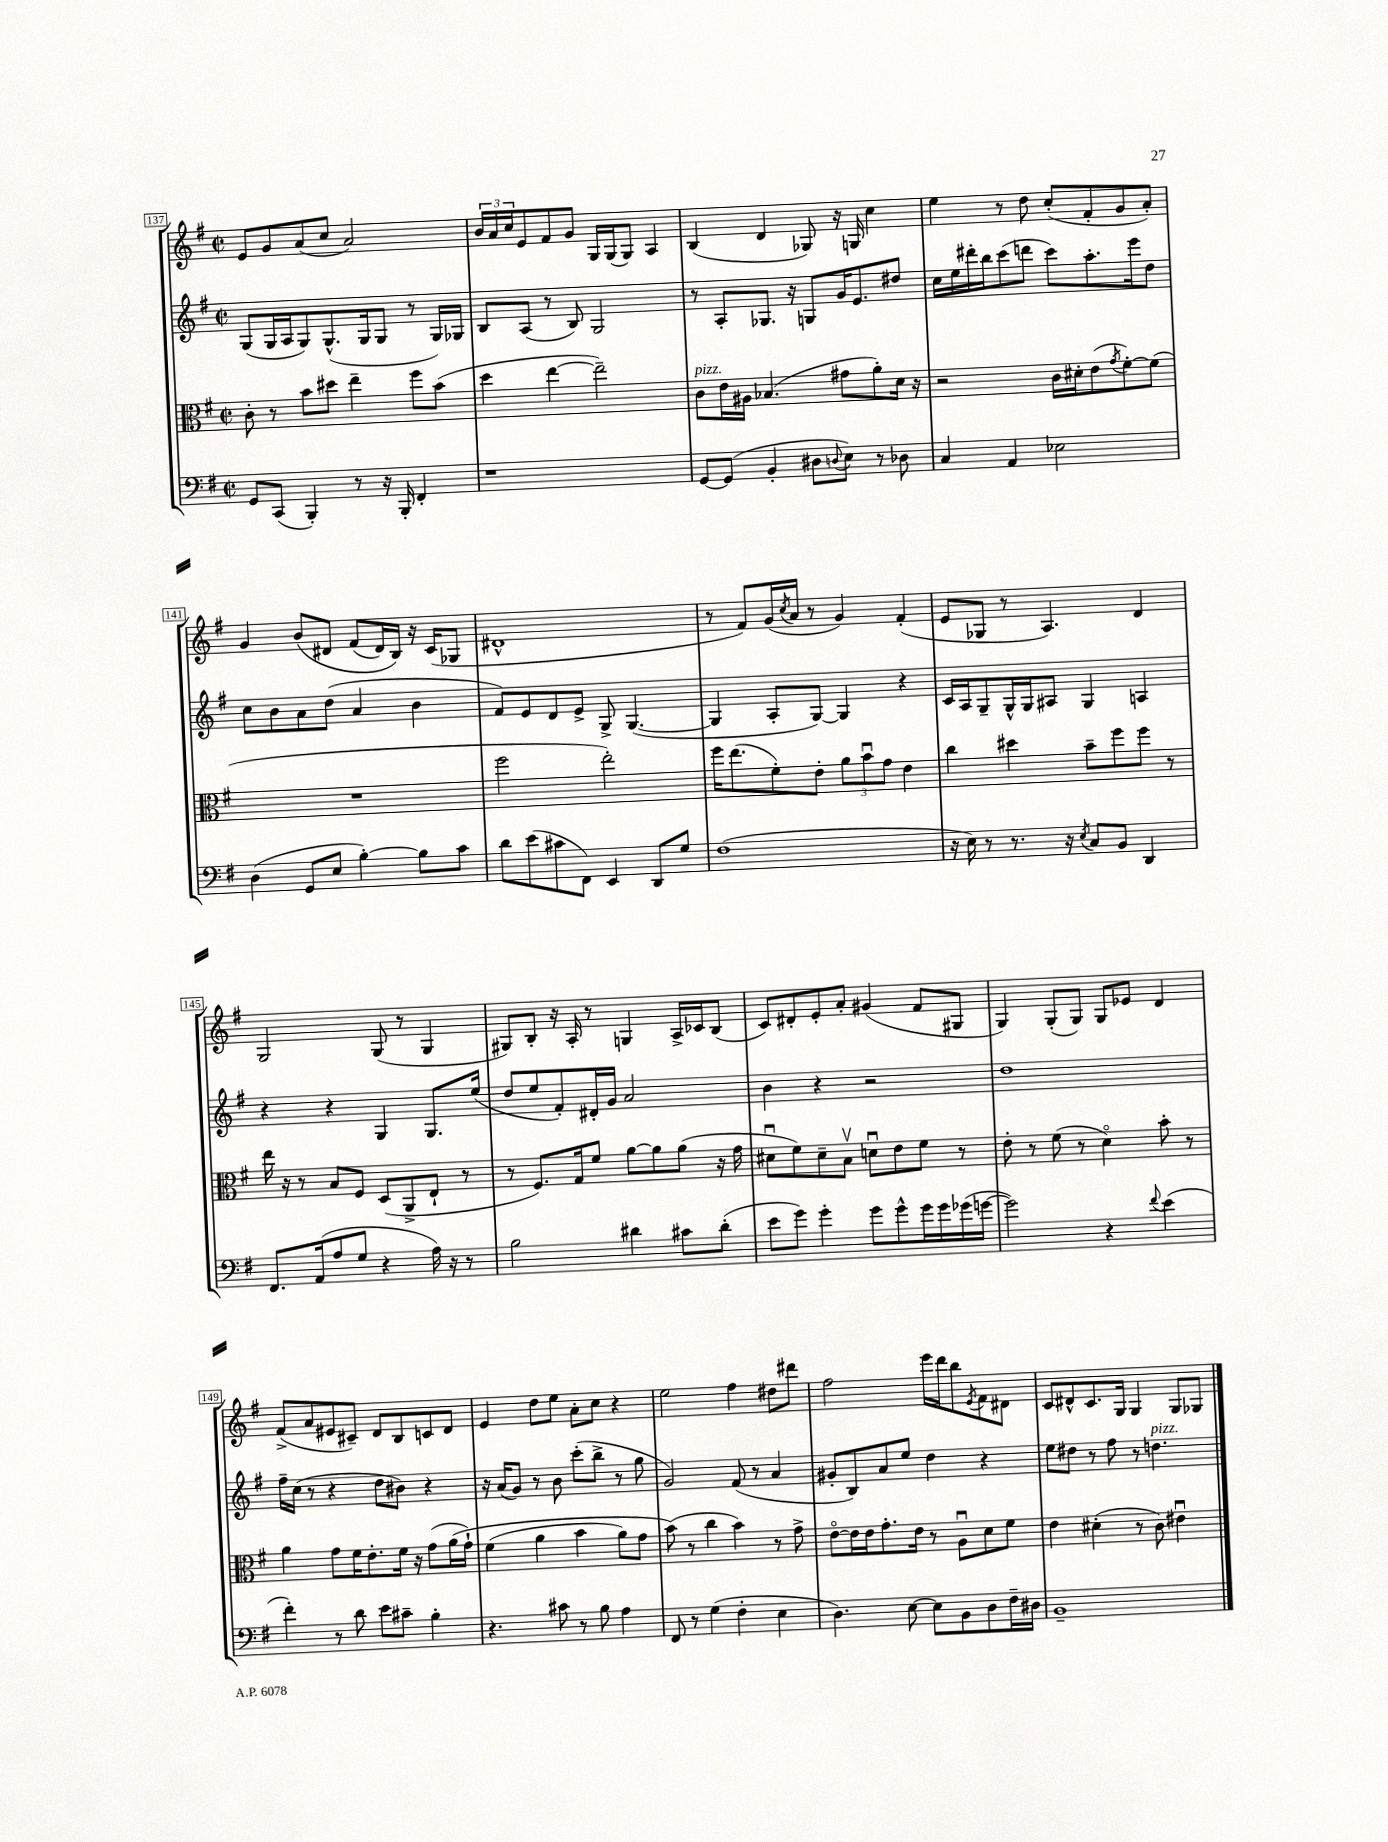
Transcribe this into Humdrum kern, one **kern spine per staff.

**kern	**kern	**kern	**kern
*part4	*part3	*part2	*part1
*staff4	*staff3	*staff2	*staff1
*clefF4	*clefC3	*clefG2	*clefG2
*k[f#]	*k[f#]	*k[f#]	*k[f#]
*M2/2	*M2/2	*M2/2	*M2/2
*met(c|)	*met(c|)	*met(c|)	*met(c|)
=137	=137	=137	=137
8GG/L	8c'\	(8G/L	8e/L
(8CC/J	8r	16G/L	8g/
.	.	16A/J	.
4BBB'/)	8b\L	8G/)	(8a/
.	8dd#X\J	(8.G^^/	8cc/J
8r	4ee~\	.	2a/)
.	.	16G/k	.
16r	.	8G/J	.
16BBB'/	.	.	.
4FF#'/	8ff#\L	8r	.
.	(8b\J	16G/LL)	.
.	.	16G-X/JJ	.
=138	=138	=138	=138
1r	4dd\	8B/L	24b/LL
.	.	.	24a/
.	.	.	24cc/J
.	.	(8A/J	8e/
.	[4ee\	8r	8f#/
.	.	8B/)	8g/J
.	2ee~\])	2G/	16G/LL
.	.	.	(16G/J
.	.	.	8G/J)
.	.	.	4A/
=139	=139	=139	=139
!	!LO:TX:a:i:t=pizz.	!	!
[8GG/L	8c\L	8r	(4B/
(8GG/J]	16e\L	8A'/L	.
.	16A#X\JJ	.	.
4BB'/	(4.B-X/	8.G-X/J	4d/
.	.	16r	.
8D#X\L	.	8Gn/L	8G-X/)
8qqDn/	.	.	.
8E\J)	8g#X\L	16g/K	16r
.	.	8.e/	16Gn/
8r	8a'\)	.	4cc\
8D-X\	16d\Jk	8dd#X/J	.
.	16r	.	.
=140	=140	=140	=140
4C/	2r	16cc\LL	4ee\
.	.	16ee\	.
.	.	16ddd#X'\	.
.	.	16bb\J	.
4AA/	.	(8ccc\	8r
.	.	8dddn\J	8dd\
2E-X\	16c\LL	8ccc\L)	(8cc'/L
.	16d#X'\J	.	.
.	(8e\	8.aa'\	8f#'/
.	8qg/	.	.
.	[8f#'\)	.	8g/
.	.	16eee\k	.
.	(8f#\J]	8dd\J	8a'/J)
!!LO:LB:g=z
=141	=141	=141	=141
(4D\	1r	8cc\L	4g/
.	.	8b\	.
8GG/L	.	8a\	(8b/L
8E/J	.	(8dd\J	8d#X/J
[4B'\)	.	4a/	(8f#/L
.	.	.	16d#/L)
.	.	.	16B/JJ)
8B\L]	.	4b\	16r
.	.	.	(16c/KL
8c\J	.	.	8G-X/J
=142	=142	=142	=142
8d\L	2ff#\	8f#/L)	1d#X^^
(8e\	.	8e/	.
8c#X\	.	8d/	.
8FF#\J)	.	8e^/J	.
4EE/	2ee'\)	8G^/	.
.	.	([4.G/	.
8DD/L	.	.	.
8G/J	.	.	.
=143	=143	=143	=143
(1F#	16ff#\KL	4G/]	8r
.	(8.ee\	.	.
.	.	.	8f#/L)
.	8f#'\)	8A'/L	(16g/L
.	.	.	8qcc/
.	.	.	16a/JJ
.	8e'\J	[8G/J)	8r
.	12a\L	4G/]	4g/)
.	12bu\	.	.
.	12g\J	.	.
.	4e\	4r	(4f#'/
=144	=144	=144	=144
16r	4cc\	16c/LL	8e/L
16E\)	.	16A/J	.
8r	.	8G~/	8G-X/J
8.r	4dd#X\	16G^^/L	8r
.	.	16G/J	.
.	.	8A#X/J	4.A/)
16r	.	.	.
8qE/	.	.	.
8C/L	8b~\L	4G/	.
8BB/J	8ff#\	.	.
4DD/	8ff#\J	4An/	4d/
.	8r	.	.
!!LO:LB:g=z
=145	=145	=145	=145
8.FF#/L	16ee\	4r	2G/
.	16r	.	.
.	8r	.	.
(16AA/k	.	.	.
8A/	8B/L	4r	.
8G/J	8F#/J	.	.
4r	(8D/L	4G/	(8G/
.	8AA^/	.	8r
16A\)	8E`/J	8.G/L	4G/
16r	.	.	.
8r	8r	.	.
.	.	(16ee/Jk	.
=146	=146	=146	=146
2B\	8r	8dd/L	8G#X/L)
.	8.F#/L)	8ee/	8B'/J
.	.	8f#'/)	16r
.	16G/k	.	16A'/
.	8f#/J	16d#X'/L	8r
.	.	16g/JJ	.
4d#X\	[8a\L	2a/	4Gn/
.	8a\]	.	.
8c#X\L	(8a\J	.	16A^/LL
.	.	.	16c-X/J
(8d#'\J	16r	.	(8B/J
.	16g\	.	.
=147	=147	=147	=147
8e\L	8d#Xu\L	4b\	8c/L)
8g\J)	8f#\)	.	8d#X'/
4g'\	8d#~\	4r	8e'/
.	8Bv\J	.	8a'/J
8g\L	8dnu\L	2r	(4g#X/
8g^^\	8e\	.	.
16g\L	8f#\J	.	8f#/L
16g\	.	.	.
(16g-X\	8r	.	8G#X/J
[16gn\JJ	.	.	.
=148	=148	=148	=148
2g\])	8e'\	1dd	4G/)
.	8r	.	.
.	(8f#\	.	(8G'/L
.	8r	.	8G/J)
4r	4d\)	.	8G/L
.	.	.	8e-X/J
8qqf#/	.	.	.
(4e\	8b'\	.	4d/
.	8r	.	.
!!LO:LB:g=z
=149	=149	=149	=149
4f#'\)	4a\	16ff#~\LL	(8f#^/L
.	.	(16cc\JJ	.
.	.	8r	8a/
8r	8g\L	4r	8e#X/
8d\	16f#\K	.	8c#X~/J)
.	8.e'\	.	.
8e\L	.	8dd\L	8d/L
8c#X~\J	16f#\Jk	8b#X\J)	8B/
.	16r	.	.
4B'\	(8g\L	4r	8cn/
.	(16a\L	.	8d/J
.	16g`\JJ)	.	.
=150	=150	=150	=150
4.r	(4f#\	16r	4e/
.	.	(16a/KL	.
.	.	8g/J)	.
.	4a\	8r	8dd\L
8c#X\	.	8b\	8ee\J
8r	4b\	(8ccc'\L	8a'\L
8B\	.	8bb^\J	8cc\J
4A\	8a\L)	8r	4r
.	8g\J	8gg\	.
=151	=151	=151	=151
8FF#/	(8b\)	2g/)	2ee\
8r	8r	.	.
(4G\	4cc\	.	.
4F#'\	4b\)	(8f#/	4ff#\
.	.	8r	.
4E\	8r	4a/	8dd#X\L
.	8g^\	.	8ddd#X\J
=152	=152	=152	=152
4.D\)	[8e\L	8g#X'/L	2ff#\
.	16e\L]	8B/)	.
.	16e\J	.	.
.	8.g'\	8a/	.
[8E\	.	8ee/J	.
.	16e\Jk	.	.
8E\L]	8r	4dd\	16eee\LL
.	.	.	16ddd\J
8BB\	8Au\L	.	8bb\
.	.	.	8qe/
8D\	8d\	4r	8f#\
16F#~\L	8f#\J	.	8d#X\J
16D#X\JJ	.	.	.
=153	=153	=153	=153
1BB~	4e\	8ee\L	8c/L
.	.	8dd#X\J	8d#X^^/
.	(4d#X'\	8r	8.c/
.	.	8ff#\	.
.	.	.	16G/Jk
.	8r	8r	4G/
!	!	!LO:TX:a:i:t=pizz.	!
.	8c\)	4.ddn\	.
.	4e#Xu\	.	8G/L
.	.	.	8G-X/J
==	==	==	==
*-	*-	*-	*-
